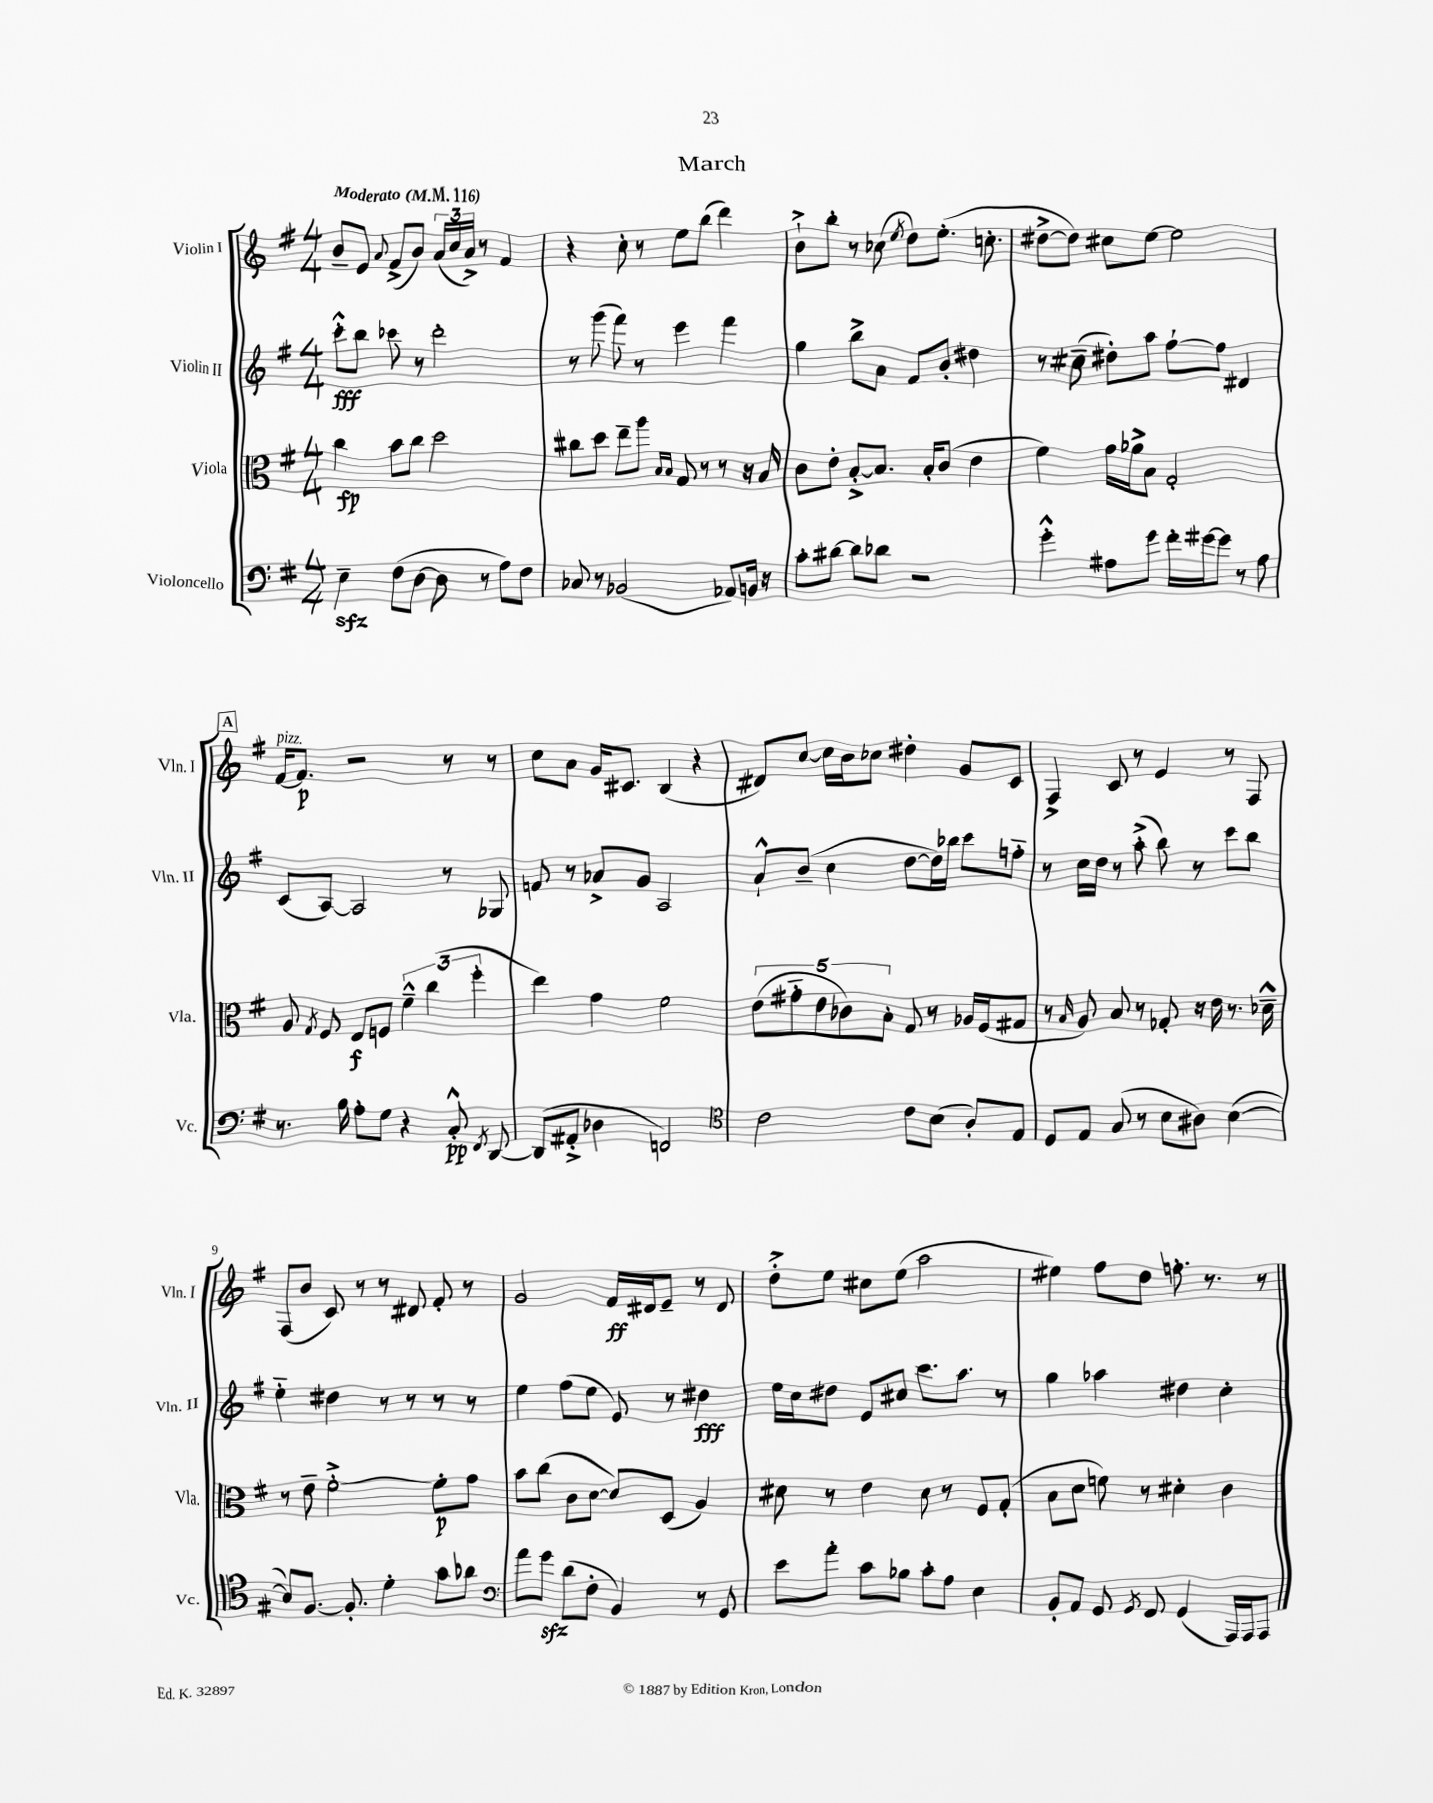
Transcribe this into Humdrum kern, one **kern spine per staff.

**kern	**kern	**kern	**kern
*staff4	*staff3	*staff2	*staff1
*clefF4	*clefC3	*clefG2	*clefG2
*k[f#]	*k[f#]	*k[f#]	*k[f#]
*M4/4	*M4/4	*M4/4	*M4/4
*MM116	*MM116	*MM116	*MM116
4E~	4cc	8ccc'^^	8b~
.	.	8bb	8e
.	.	.	8qqa
(8F#	8b	8ccc-	(8f#^
[8D	8cc	8r	8b)
8D]	2dd	2ddd'	(24a
.	.	.	24cc
.	.	.	24a^)
8r	.	.	8r
8A)	.	.	4f#
8F#	.	.	.
=	=	=	=
8C-	8cc#	8r	4r
8r	8dd	(8ggg	.
(2BB-	8ee~	8fff#)	8cc'
.	8aa	8r	8r
.	16qqB	.	.
.	16qqB	.	.
.	8G	4eee	8ee
.	8r	.	(8bb
8AA-)	8r	4fff#	4ddd)
16BB	16r	.	.
16r	16B	.	.
=	=	=	=
8c'	8c	4gg	8b`^
[8d#	8e'	.	8bb'
8d#]	[8B'^	8bb^	8r
8d-	8.B]	8a	(8cc-
.	.	.	8qee
2r	.	8f#	8dd)
.	16B'	.	.
.	(8c	8b'	(8.ee'
.	4e	4dd#	.
.	.	.	8.cc'
=	=	=	=
4g'^^	4f#)	8r	[8dd#^
.	.	(8cc#~	8dd#])
8A#	16g	8dd#')	8cc#
.	16a-^	.	.
8g	8B	8aa	[8ee
16f#'	2G'	[8ff#`	2ee]
[16g#	.	.	.
8g#]	.	8ff#]	.
8r	.	4d#	.
8A#	.	.	.
=	=	=	=
8.r	8A	(8c	[16f#
.	.	.	8.f#]
.	8qG	.	.
.	8F#	[8A)	.
16B	.	.	.
8A'	8E	2A]	2r
8G	8F	.	.
4r	6f#~^^	.	.
.	(6cc	.	.
8C'^^	.	8r	8r
.	6ff#'	.	.
8qFF#	.	.	.
[8DD	.	8G-	8r
=	=	=	=
(8DD]	4ee)	8f	8cc
8AA#'^	.	8r	8a
4D-	4g	8a-^	16g
.	.	.	8.c#
.	.	8g	.
2FF)	2f#	2A	(4B
.	.	.	4r
=	=	=	=
*clefC4	*	*	*
2c	(10e	8a`^^	8d#)
.	10g#'~	.	.
.	.	(8b~	[8cc
.	10e	.	.
.	.	4cc	16cc]
.	10c-)	.	.
.	.	.	16b
.	.	.	8cc-
.	10B'	.	.
8c	8G	[8dd	4dd#'
(8B	8r	16dd])	.
.	.	16bb-	.
8A')	16A-	8ccc	8g
.	(16F#	.	.
8E	8G#	8ff'~	8c
=	=	=	=
8D	8r	8r	4F#^
.	16qqB	.	.
8E	8A)	16cc	.
.	.	16dd	.
(8G	8B	8r	8c
8r	8r	(8aa'^	8r
8B	8G-'	8bb)	4e
8A#)	16r	8r	.
.	16e	.	.
([4B	8.r	8ccc	8r
.	.	8bb	8F#
.	16d-~^^	.	.
=	=	=	=
8B])	8r	4ee'~	(8F#
[8.F#	8e~	.	8b
.	[2f#'^	4dd#	8c)
8.F#']	.	.	.
.	.	.	8r
4d'	.	8r	8r
.	.	8r	8d#
8g	8f#']	8r	8f#'
8a-	8g	8r	8r
=	=	=	=
*clefF4	*	*	*
8a	8b	4ee	2g
8g	(8cc	.	.
(8d	8c	(8ff#	.
8F#'	[8d	8ee	.
4BB)	8d])	8e)	16f#
.	.	.	16d#
.	(8D	8r	8e~
8r	4A)	4dd#	8r
8GG	.	.	8d#
=	=	=	=
8e	8d#	16ee	8dd'^
.	.	16cc	.
8a'	8r	8dd#	8ee
8c	4e	8e	8cc#
8B-	.	8cc#	(8ee
8c'	8d#	8.ccc	2aa
8A	8r	.	.
.	.	8.aa	.
4E	8F#	.	.
.	(8G'	8r	.
=	=	=	=
8BB'	8B	4gg	4ee#)
8AA	8d	.	.
8GG	8f)	4aa-	8ff#
8qGG	.	.	.
8FF#	8r	.	8dd
(4GG	4d#'	4dd#	8.ff'
.	.	.	8.r
16AAA)	4c	4cc'	.
16AAA	.	.	.
8AAA	.	.	8r
==	==	==	==
*-	*-	*-	*-
